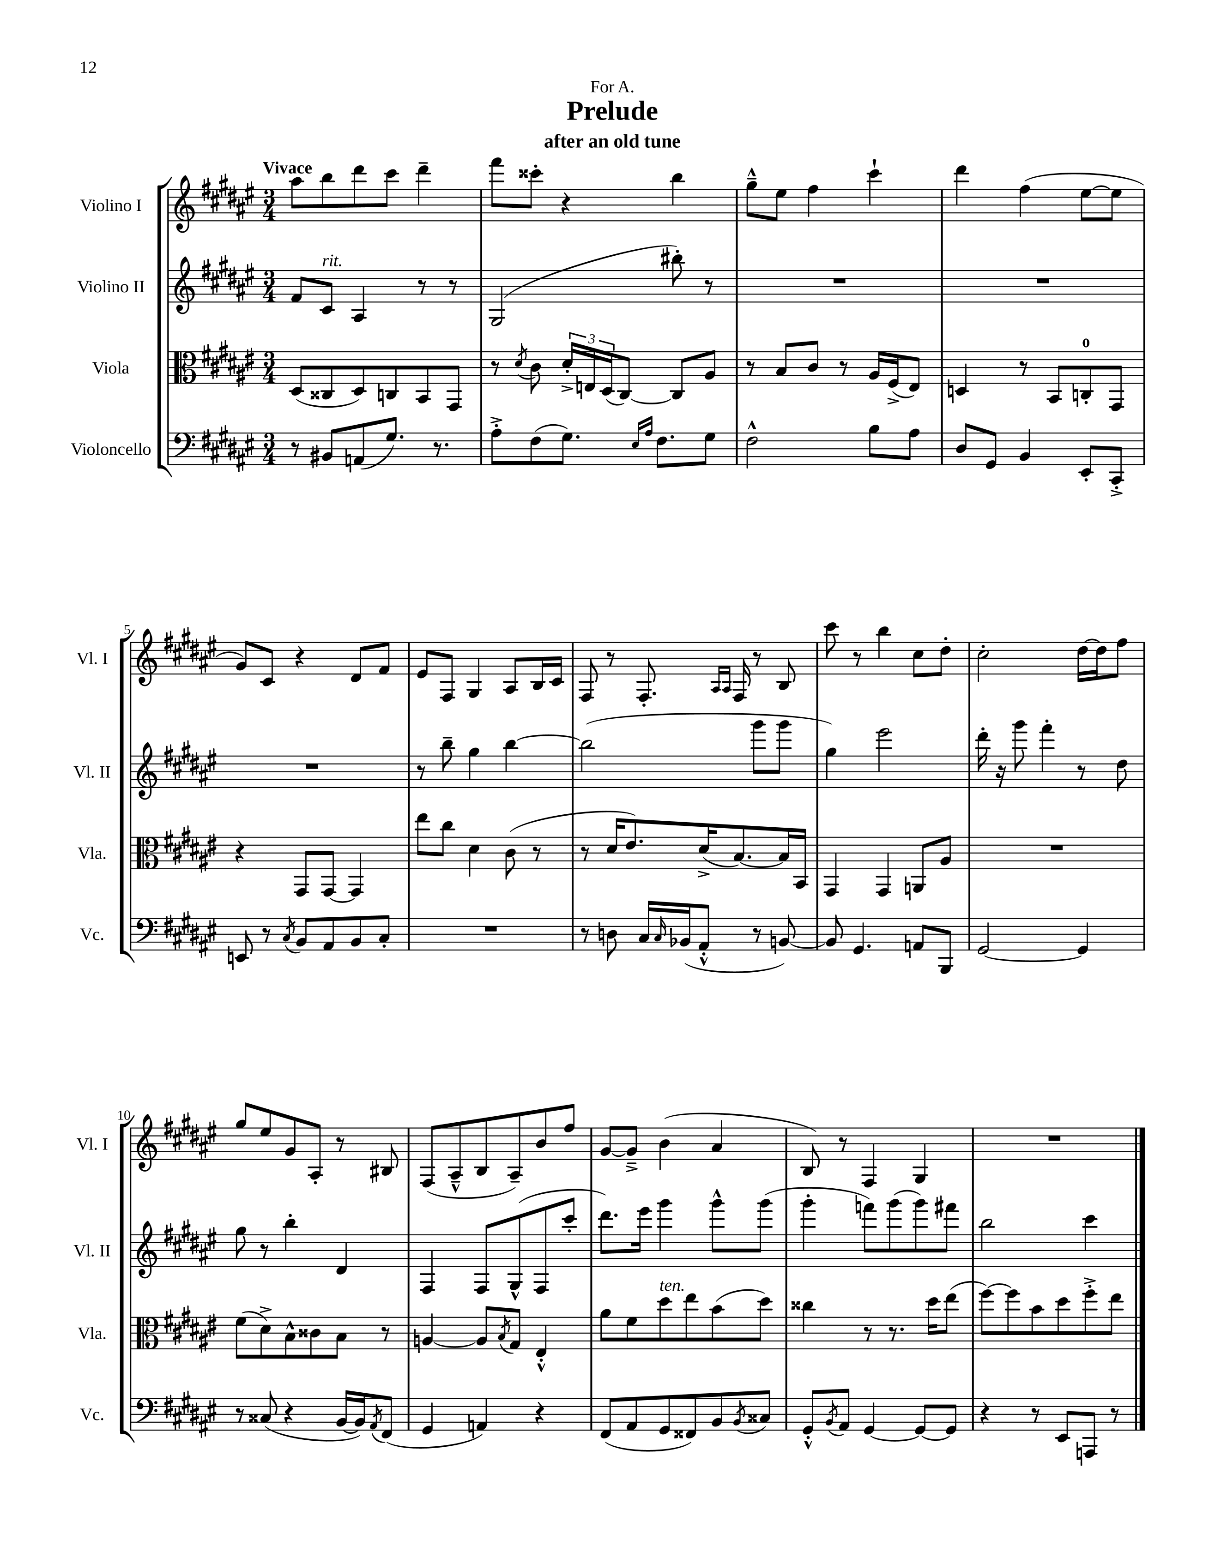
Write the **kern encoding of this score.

**kern	**kern	**kern	**kern
*staff4	*staff3	*staff2	*staff1
*clefF4	*clefC3	*clefG2	*clefG2
*k[f#c#g#d#a#e#]	*k[f#c#g#d#a#e#]	*k[f#c#g#d#a#e#]	*k[f#c#g#d#a#e#]
*M3/4	*M3/4	*M3/4	*M3/4
8r	(8D#	8f#	8aa#
8BB#	8C##	8c#	8bb
(8AA	8D#)	4A#	8ddd#
8.G#)	8C	.	8ccc#
.	8BB	8r	4ddd#~
8.r	.	.	.
.	8GG#	8r	.
=	=	=	=
8A#'^	8r	(2G#	8fff#
.	8qd#	.	.
(8F#	8c#	.	8ccc##'
8.G#)	24d#'^	.	4r
.	24E	.	.
.	(24D#	.	.
.	[8C#)	.	.
16qqE#	.	.	.
16qqA#	.	.	.
8.F#	.	.	.
.	8C#]	8bb#')	4bb
8G#	8A#	8r	.
=	=	=	=
2F#^^	8r	2.r	8gg#~^^
.	8B	.	8ee#
.	8c#	.	4ff#
.	8r	.	.
8B	16A#	.	4ccc#`
.	(16F#^	.	.
8A#	8E#)	.	.
=	=	=	=
8D#	4D	2.r	4ddd#
8GG#	.	.	.
4BB	8r	.	(4ff#
.	8BB	.	.
8EE#'	8C'	.	[8ee#
8CC#'^	8GG#	.	8ee#]
=	=	=	=
8EE	4r	2.r	8g#)
8r	.	.	8c#
8qC#	.	.	.
8BB	8GG#	.	4r
8AA#	[8GG#	.	.
8BB	4GG#]	.	8d#
8C#'	.	.	8f#
=	=	=	=
2.r	8ee#	8r	8e#
.	8cc#	8bb~	8F#
.	4d#	4gg#	4G#
.	(8c#	[4bb	8A#
.	8r	.	16B
.	.	.	16c#
=	=	=	=
8r	8r	(2bb]	8F#
8D	16d#	.	8r
.	8.e#)	.	.
16C#	.	.	8.F#'
16qqC#	.	.	.
(16BB-	.	.	.
8AA#'^^	(16d#^	.	.
.	.	.	16qqA#
.	.	.	16qqA#
.	[8.B)	.	16F#
8r	.	8ggg#	8r
[8BB)	16B]	8ggg#	8B
.	16BB	.	.
=	=	=	=
8BB]	4GG#	4gg#)	8ccc#
4.GG#	.	.	8r
.	4GG#	2eee#	4bb
8AA	8AA	.	8cc#
8BBB	8A#	.	8dd#'
=	=	=	=
[2GG#	2.r	16ddd#'	2cc#'
.	.	16r	.
.	.	8ggg#	.
.	.	4fff#'	.
4GG#]	.	8r	[16dd#
.	.	.	16dd#]
.	.	8dd#	8ff#
=	=	=	=
8r	(8f#	8gg#	8gg#
(8C##	8d#^)	8r	8ee#
4r	8B^^	4bb'	8g#
.	8c##	.	8A#'
[16BB	8B	4d#	8r
16BB])	.	.	.
8qAA#	.	.	.
(8FF#	8r	.	8B#
=	=	=	=
4GG#	[4A	4F#	(8F#
.	.	.	8A#~^^
4AA)	8A]	8F#	8B
.	8qB	.	.
.	8G#	(8G#^^	8A#~)
4r	4E#'^^	8F#	8b
.	.	8ccc#'	8ff#
=	=	=	=
(8FF#	8a#	8.ddd#)	[8g#
8AA#	8f#	.	8g#~^]
.	.	16eee#	.
8GG#	8dd#	4ggg#	(4b
8FF##)	8ee#	.	.
8BB	(8b	8ggg#^^	4a#
8qBB	.	.	.
8C##	8dd#)	(8ggg#	.
=	=	=	=
8GG#'^^	4cc##	4ggg#'	8B)
8qBB	.	.	.
8AA#	.	.	8r
[4GG#	8r	8fff)	4F#
.	8.r	(8ggg#	.
8GG#_	.	8ggg#)	4G#
.	16dd#	.	.
8GG#]	(8ee#	8fff#	.
=	=	=	=
4r	[8ff#)	2bb	2.r
.	8ff#]	.	.
8r	8b	.	.
8EE#	8dd#	.	.
8AAA	8ff#'^	4ccc#	.
8r	8ee#	.	.
==	==	==	==
*-	*-	*-	*-
